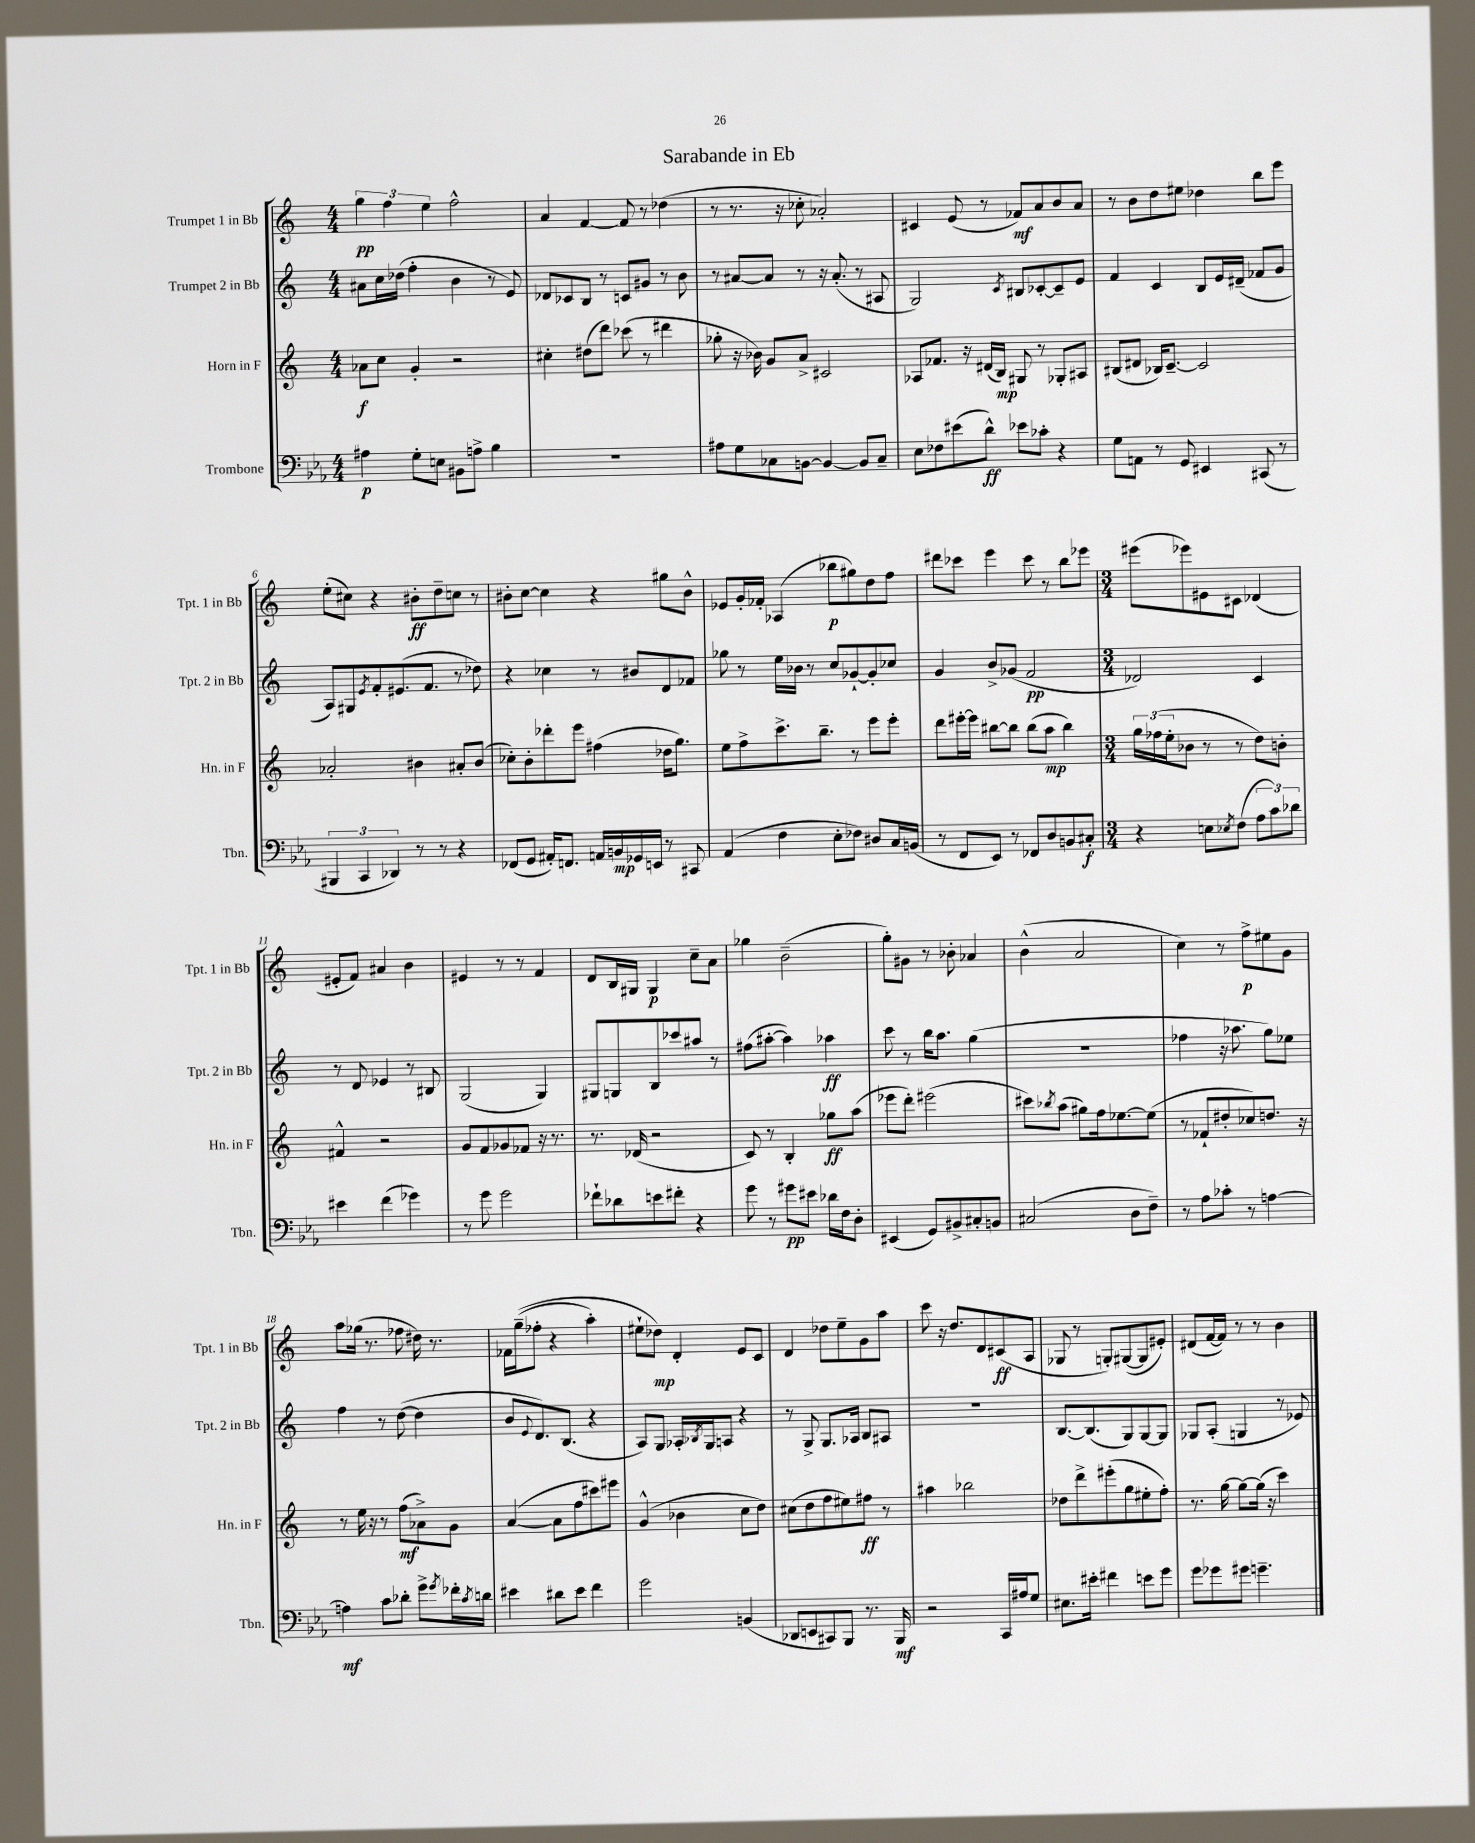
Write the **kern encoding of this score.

**kern	**dynam	**kern	**dynam	**kern	**dynam	**kern	**dynam
*part4	*part4	*part3	*part3	*part2	*part2	*part1	*part1
*staff4	*staff4	*staff3	*staff3	*staff2	*staff2	*staff1	*staff1
*I"Trombone	*	*I"Horn in F	*	*I"Trumpet 2 in Bb	*	*I"Trumpet 1 in Bb	*
*I'Tbn.	*	*I'Hn. in F	*	*I'Tpt. 2 in Bb	*	*I'Tpt. 1 in Bb	*
*clefF4	*	*clefG2	*	*clefG2	*	*clefG2	*
*k[b-e-a-]	*	*k[]	*	*k[]	*	*k[]	*
*M4/4	*	*M4/4	*	*M4/4	*	*M4/4	*
=1	=1	=1	=1	=1	=1	=1	=1
4A#X\	p	8a-X\L	f	8a#X\L	.	6gg\	pp
.	.	8cc\J	.	16cc\L	.	.	.
.	.	.	.	.	.	6ff\	.
.	.	.	.	(16dd-X\JJ	.	.	.
8G'\L	.	4g'/	.	4ff'\	.	.	.
.	.	.	.	.	.	6ee\	.
8En\J	.	.	.	.	.	.	.
8BB#X\L	.	2r	.	4b\	.	2ff^^\	.
8An^\J	.	.	.	.	.	.	.
4B-\	.	.	.	8r	.	.	.
.	.	.	.	8e/)	.	.	.
=2	=2	=2	=2	=2	=2	=2	=2
1r	.	4cc#X'\	.	8d-X/L	.	4a/	.
.	.	.	.	8c-X/	.	.	.
.	.	(8dd#X\L	.	8B/J	.	[4f/	.
.	.	8ddd\J)	.	8r	.	.	.
.	.	(8ccc-X\	.	8cn/L	.	8f/]	.
.	.	8r	.	8g#X/J	.	8r	.
.	.	4ddd#X\	.	8r	.	(4dd-X\	.
.	.	.	.	8b\	.	.	.
=3	=3	=3	=3	=3	=3	=3	=3
8A#X\L	.	8gg-X'\	.	8r	.	8r	.
8G\	.	16r	.	[8a#X/L	.	8.r	.
.	.	16b-X\)	.	.	.	.	.
8C-X\	.	8g/L	.	8a#/J]	.	.	.
.	.	.	.	.	.	16r	.
[8BBn\J	.	8a^/J	.	8r	.	8cc-X'\	.
4BB/_	.	2c#X/	.	16r	.	2a-X'/)	.
.	.	.	.	(8.a#'/	.	.	.
8BB/L]	.	.	.	8r	.	.	.
8C-~/J	.	.	.	8A#X/	.	.	.
=4	=4	=4	=4	=4	=4	=4	=4
8E-\L	.	8A-X/L	.	2G/)	.	4c#X/	.
8F-X\	.	8.f-X/J	.	.	.	.	.
(8e#X\	.	.	.	.	.	(8e/	.
.	.	16r	.	.	.	.	.
8d^^\J)	ff	(16d#X/LL	.	.	.	8r	.
.	.	16B/JJ)	mp	.	.	.	.
.	.	.	.	8qc/	.	.	.
8e-X\L	.	8G#X/	.	8B#X/L	.	8f-X/L)	mf
8c-X'\J	.	8r	.	[8c-X'/	.	8a/	.
4r	.	8G-X'/L	.	8c-~/]	.	8b/	.
.	.	8A#X/J	.	8e/J	.	8a/J	.
=5	=5	=5	=5	=5	=5	=5	=5
8G\L	.	(8B#X/L	.	4f/	.	8r	.
8AAn\J	.	8d#X/J	.	.	.	8b\L	.
8r	.	16B-X/KL)	.	4c/	.	8dd\	.
.	.	[8.c~/J	.	.	.	.	.
8GG/	.	.	.	.	.	8ee#X\J	.
4EE#X/	.	2c/]	.	8B/L	.	4dd-X\	.
.	.	.	.	16e/L	.	.	.
.	.	.	.	(16d#X~/JJ	.	.	.
(8CC#X/	.	.	.	8f-X/L	.	8bb\L	.
8r	.	.	.	8g/J	.	8eee\J	.
!!LO:LB:g=z
=6	=6	=6	=6	=6	=6	=6	=6
6BBB#X/	.	2a-X'/	.	8A/L)	.	(8ee'\L	.
.	.	.	.	8G#X/	.	8cc#X\J)	.
6CC/	.	.	.	.	.	.	.
.	.	.	.	8qe/	.	.	.
.	.	.	.	8f'/	.	4r	.
6DD-X/)	.	.	.	.	.	.	.
.	.	.	.	(8.e#X/	.	.	.
8r	.	4b#X\	.	.	.	8b#X'\L	ff
.	.	.	.	8.f/J	.	.	.
8r	.	.	.	.	.	8dd~\	.
4r	.	8a#X'/L	.	8r	.	8ccn\J	.
.	.	(8b#/J	.	8dd-X\)	.	8r	.
=7	=7	=7	=7	=7	=7	=7	=7
(8FF-X/L	.	8cc-X'\L)	.	4r	.	8b#X'\L	.
8GG/J	.	8b'\	.	.	.	[8cc\J	.
16AA#X'/KL)	.	8ddd-X'\	.	4cc-X\	.	4cc\]	.
8.FFn/J	.	.	.	.	.	.	.
.	.	8eee\J	.	.	.	.	.
16AAn/LL	.	(4ff#X\	.	8r	.	4r	.
16BBn/	mp	.	.	.	.	.	.
16GG-X/	.	.	.	8b#X/L	.	.	.
16EEn/JJ	.	.	.	.	.	.	.
8r	.	16dd-X\KL	.	8d/	.	8gg#X\L	.
.	.	8.gg\J)	.	.	.	.	.
8CC#X/	.	.	.	8f-X/J	.	8b#^^\J	.
=8	=8	=8	=8	=8	=8	=8	=8
(4AA-/	.	8ee\L	.	8gg-X\	.	8e-X/L	.
.	.	8ff^\	.	8r	.	16g'/L	.
.	.	.	.	.	.	16f-X'/JJ	.
4F\	.	8.ccc^\	.	16ee\LL	.	(4A-X/	.
.	.	.	.	16b-X\JJ	.	.	.
.	.	.	.	8r	.	.	.
.	.	8.bb~\J	.	.	.	.	.
8E-'\L	.	.	.	8cc/L	.	8bb-X\L	p
8F-X\J)	.	8r	.	[8g-X`/	.	8gg#X\)	.
8D#X/L	.	8eee\L	.	8g-'/]	.	8dd\	.
16C/L	.	8eee'\J	.	8cc-X/J	.	8ff\J	.
(16BBn/JJ	.	.	.	.	.	.	.
=9	=9	=9	=9	=9	=9	=9	=9
8r	.	8ddd\L	.	4g/	.	8ddd#X\L	.
8FF/L	.	[16eee#X'\L	.	.	.	8ccc-X\J	.
.	.	16eee#\JJ]	.	.	.	.	.
8EE-/J)	.	[8bb#X\L	.	8b^/L	.	4eee\	.
8r	.	8bb#\J]	.	(8g-X/J	.	.	.
8FF-X/L	.	(8bb#\L	.	2f/	pp	8ccc-\	.
8D/	.	8aa\J	mp	.	.	8r	.
8BBn/	.	4bb#\)	.	.	.	8bb\L	.
8C#X'/J	f	.	.	.	.	8eee-X\J	.
=10	=10	=10	=10	=10	=10	=10	=10
*M3/4	*	*M3/4	*	*M3/4	*	*M3/4	*
4r	.	24gg\LL	.	2d-X/)	.	(8eee#X\L	.
.	.	(24ff-X\	.	.	.	.	.
.	.	24ee'\J	.	.	.	.	.
.	.	8b-X\J	.	.	.	8eee-X\)	.
8En\L	.	8r	.	.	.	8e#X\	.
8qE-X/	.	.	.	.	.	.	.
(8F\J	.	8r	.	.	.	8c#X\J	.
12A-\L	.	8dd\L)	.	4c/	.	(4d-X/	.
12c\)	.	.	.	.	.	.	.
.	.	8bn'\J	.	.	.	.	.
12d-X\J	.	.	.	.	.	.	.
!!LO:LB:g=z
=11	=11	=11	=11	=11	=11	=11	=11
4e#X\	.	4f#X^^/	.	8r	.	8e#X'/L	.
.	.	.	.	8d/	.	8f/J)	.
(4f\	.	2r	.	4e-X/	.	4a#X/	.
4g-X\)	.	.	.	8r	.	4b\	.
.	.	.	.	8B#X/	.	.	.
=12	=12	=12	=12	=12	=12	=12	=12
8r	.	8g/L	.	(2G/	.	4e#X/	.
8g\	.	8f/	.	.	.	.	.
2g\	.	8g-X/	.	.	.	8r	.
.	.	8f-X/J	.	.	.	8r	.
.	.	16r	.	4G/)	.	4f/	.
.	.	8.r	.	.	.	.	.
=13	=13	=13	=13	=13	=13	=13	=13
8f-X`\L	.	8.r	.	8G#X/L	.	8d/L	.
8d-X\	.	.	.	8Gn/	.	16B/L	.
.	.	(16d-X/	.	.	.	16G#X/JJ	.
8en\	.	2r	.	8B/	.	4G#/	p
8f#X'\J	.	.	.	8ccc-X/	.	.	.
4r	.	.	.	8aa#X/J	.	8cc~\L	.
.	.	.	.	8r	.	8a\J	.
=14	=14	=14	=14	=14	=14	=14	=14
8g\	.	8c/)	.	(8ff#X\L	.	4gg-X\	.
8r	.	8r	.	[8aa#X'\J	.	.	.
8g#X\L	pp	4B'/	.	4aa#\])	.	(2b~\	.
8e#X\J	.	.	.	.	.	.	.
16d-X\LL	.	8gg-X\L	ff	4aa-X\	ff	.	.
16F\J	.	.	.	.	.	.	.
8D'\J	.	(8aa\J	.	.	.	.	.
=15	=15	=15	=15	=15	=15	=15	=15
(4EE#X/	.	8eee-X\L	.	8ccc\	.	8gg'\L)	.
.	.	8ddd'\J)	.	8r	.	8g#X\J	.
8GG/L)	.	(2eee#X\	.	16bb\KL	.	8r	.
.	.	.	.	8.aa\J	.	.	.
8BB#X^/	.	.	.	.	.	8b-X'\	.
8C#X'/	.	.	.	(4gg\	.	4a-X/	.
8BBn/J	.	.	.	.	.	.	.
=16	=16	=16	=16	=16	=16	=16	=16
(2C#X/	.	8ccc#X\L)	.	2.r	.	(4b^^\	.
.	.	8qbb-X/	.	.	.	.	.
.	.	(8aa\J	.	.	.	.	.
.	.	8gg#X\L)	.	.	.	2a/	.
.	.	16ff\k	.	.	.	.	.
.	.	[8.ee-X\	.	.	.	.	.
8D\L	.	.	.	.	.	.	.
8F~\J)	.	(8ee-\J]	.	.	.	.	.
=17	=17	=17	=17	=17	=17	=17	=17
8r	.	8r	.	4ff-X\	.	4cc\)	.
8A-\L	.	8f-X`/L	.	.	.	.	.
8c-X'\J	.	8dd#X'/	.	16r	.	8r	.
.	.	.	.	8.aa-X\	.	.	.
8r	.	8cc-X/)	.	.	.	8ff^\L	p
[4An\	.	8.ddn/J	.	8gg\L)	.	8ee#X\	.
.	.	.	.	8ee-X\J	.	8g\J	.
.	.	16r	.	.	.	.	.
!!LO:LB:g=z
=18	=18	=18	=18	=18	=18	=18	=18
4An\]	mf	8r	.	4ff\	.	8aa\L	.
.	.	16ee\	.	.	.	(16gg-X\Jk	.
.	.	16r	.	.	.	8.r	.
8c\L	.	8r	.	8r	.	.	.
8d-X'\J	.	(8ff\L	mf	([8dd\	.	8ff-X\	.
8g^\L	.	8a-X^\)	.	4dd\]	.	16dd#X\)	.
.	.	.	.	.	.	8.r	.
8qg/	.	.	.	.	.	.	.
16f-X'\L	.	8g\J	.	.	.	.	.
8qc/	.	.	.	.	.	.	.
16dn\JJ	.	.	.	.	.	.	.
=19	=19	=19	=19	=19	=19	=19	=19
4e#X\	.	([4a/	.	8b/L	.	16f-X\LL	.
.	.	.	.	.	.	((16gg~\J	.
.	.	.	.	8qqe/	.	.	.
.	.	.	.	8.d/)	.	8ff-X'\J	.
8d#X\L	.	8a\L]	.	.	.	4r	.
.	.	.	.	(8.B/J	.	.	.
8e#\J	.	8ff\	.	.	.	.	.
4f\	.	8ccc#X\)	.	4r	.	4aa'\)	.
.	.	8eee#X\J	.	.	.	.	.
=20	=20	=20	=20	=20	=20	=20	=20
2g\	.	(4g^^/	.	8A/L)	.	8ee#X`\L	.
.	.	.	.	8G/J	.	8dd-X\J)	mp
.	.	4b-X\	.	16A-X'/LL	.	4d'/	.
.	.	.	.	8qB-X/	.	.	.
.	.	.	.	16G/J	.	.	.
.	.	.	.	8An/J	.	.	.
(4BBn/	.	8cc\L	.	4r	.	8e/L	.
.	.	8dd\J)	.	.	.	8c/J	.
=21	=21	=21	=21	=21	=21	=21	=21
8DD-X/L	.	(8cc#X\L	.	8r	.	4d/	.
8EEn/	.	8dd\	.	8G^/	.	.	.
8CC#X/)	.	8ff\	.	8.G/L	.	8dd-X\L	.
8BBB-/J	.	8ee#X\)	.	.	.	8ee~\	.
.	.	.	.	16A-X/Jk	.	.	.
8.r	.	8ff#X\J	ff	8B/L	.	8g\	.
.	.	8r	.	8A#X/J	.	8aa\J	.
16BBB-/	mf	.	.	.	.	.	.
=22	=22	=22	=22	=22	=22	=22	=22
2r	.	4aa#X\	.	2.r	.	8ccc\	.
.	.	.	.	.	.	16r	.
.	.	.	.	.	.	8.dd/L	.
.	.	2bb-X\	.	.	.	.	.
.	.	.	.	.	.	8d/	.
16CC/LL	.	.	.	.	.	(8c#X/	ff
16A#X/J	.	.	.	.	.	.	.
8G/J	.	.	.	.	.	8A/J	.
=23	=23	=23	=23	=23	=23	=23	=23
8.E#X\L	.	8dd-X\L	.	[8.B/L	.	8G-X/	.
.	.	8ddd^\	.	.	.	8r	.
16e#X'\Jk	.	.	.	(8.B/]	.	.	.
4f#X\	.	(8eee#X'\	.	.	.	8Gn'/L)	.
.	.	8gg\	.	8G/)	.	([8G#X/	.
8en\L	.	8ee#X'\	.	[8G/	.	8G#/]	.
8g\J	.	8ff'\J)	.	8G/J]	.	8e#X'/J)	.
=24	=24	=24	=24	=24	=24	=24	=24
8g\L	.	8.r	.	8G-X/L	.	(8d#X/L	.
8g-X\	.	.	.	(8A'/J	.	[16f/L	.
.	.	[16gg\	.	.	.	16f/JJ])	.
8g#X\J	.	8gg\L_	.	4Gn/	.	8r	.
4.gn~\	.	(16gg\Jk]	.	.	.	8r	.
.	.	16r	.	.	.	.	.
.	.	4ccc\)	.	8r	.	4b\	.
.	.	.	.	8e-X/)	.	.	.
==	==	==	==	==	==	==	==
*-	*-	*-	*-	*-	*-	*-	*-
